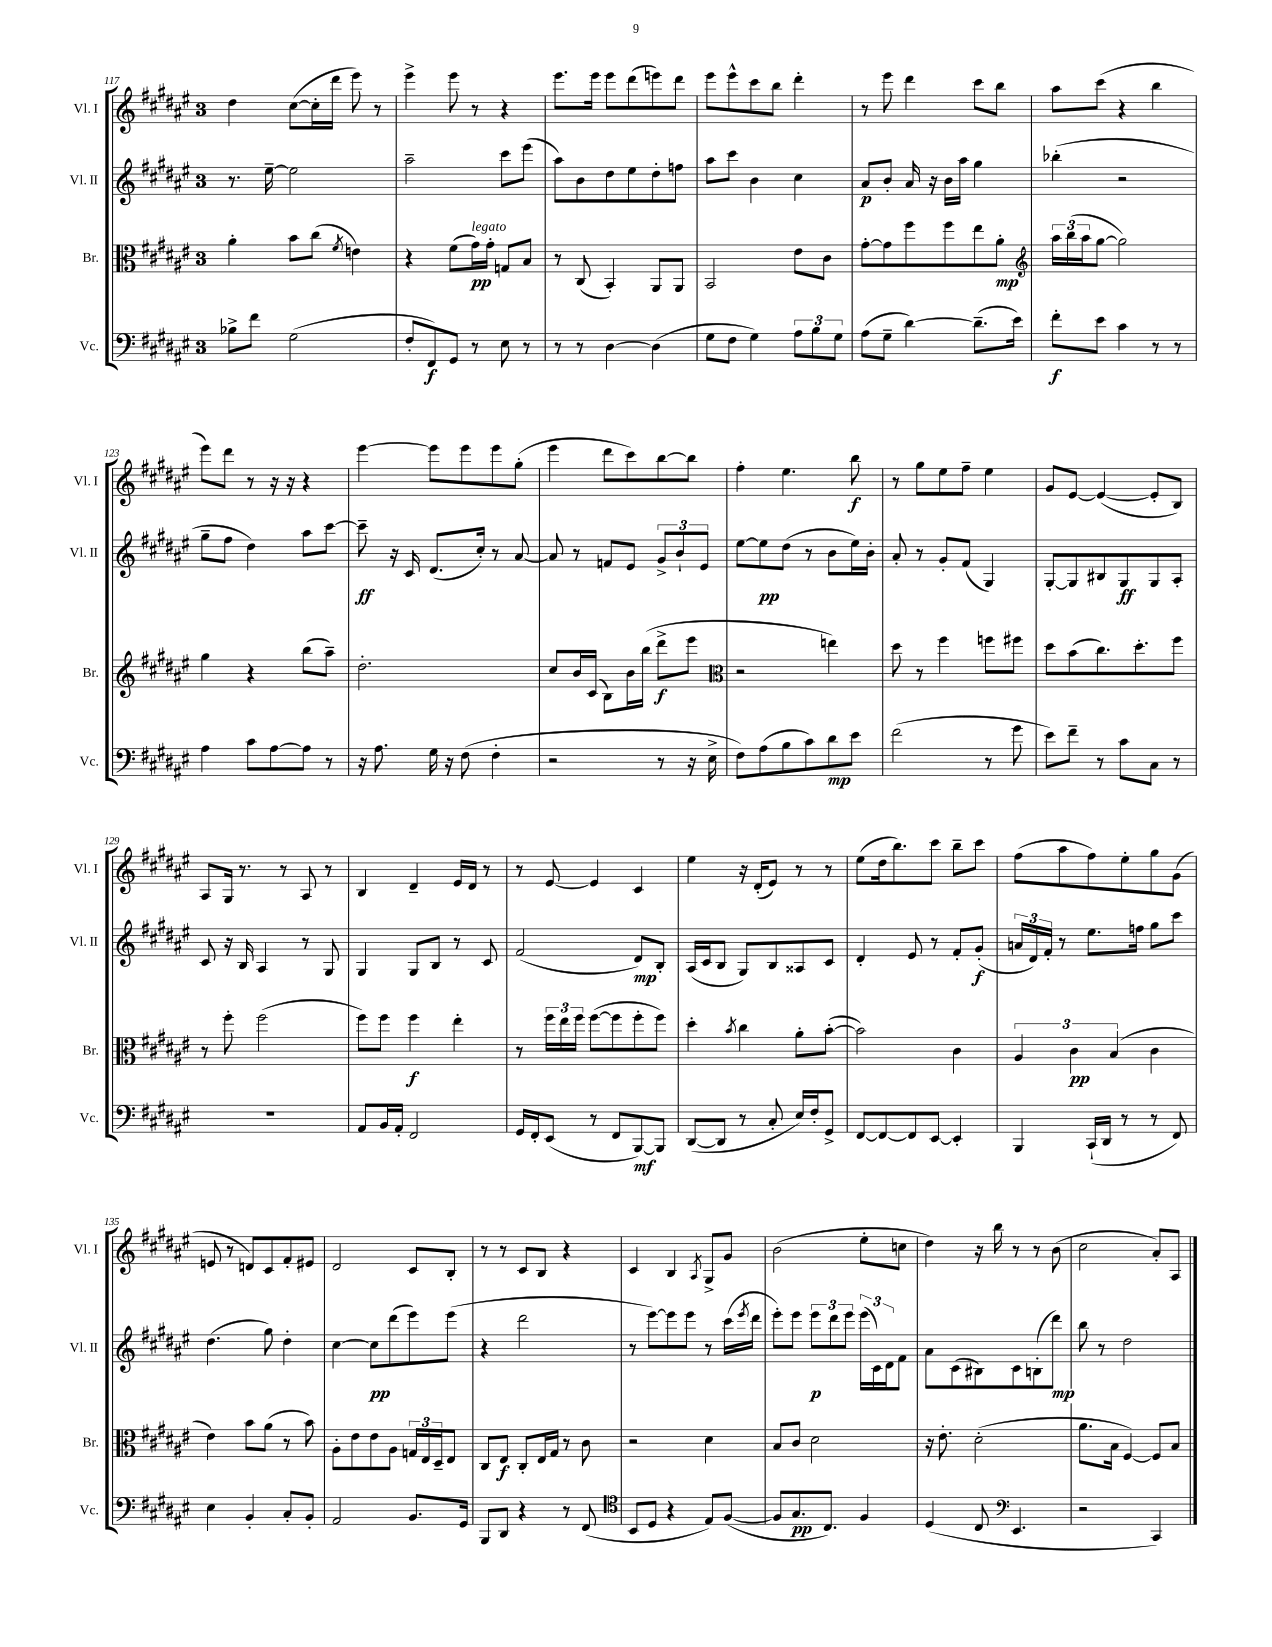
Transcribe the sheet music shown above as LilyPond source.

<<
\new StaffGroup <<
\new Staff = "s0" \with { instrumentName = "Vl. I" shortInstrumentName = "Vl. I" } {
    \clef treble \key fis \major \once \override Staff.TimeSignature.style = #'single-digit \time 3/4
    dis''4 cis''8~( cis''16-. dis'''16 eis'''8) r8 |
    eis'''4-> eis'''8 r8 r4 |
    eis'''8. eis'''16 eis'''8 dis'''8( e'''8) dis'''8 |
    eis'''8 eis'''8-^ cis'''8 b''8 dis'''4-. |
    r8 eis'''8 dis'''4 cis'''8 b''8 |
    ais''8 cis'''8( r4 b''4 |
    eis'''8) dis'''8 r8 r16 r16 r4 |
    eis'''4~ eis'''8 eis'''8 eis'''8 gis''8-.( |
    eis'''4 dis'''8 cis'''8) b''8~ b''8 |
    fis''4-. eis''4. b''8\f |
    r8 gis''8 eis''8 fis''8-- eis''4 |
    gis'8 eis'8~ eis'4~( eis'8-. b8) |
    ais8 gis16 r8. r8 ais8 r8 |
    b4 dis'4-- eis'16 dis'16 r8 |
    r8 eis'8~ eis'4 cis'4 |
    eis''4 r16 dis'16-.( eis'8) r8 r8 |
    eis''8( dis''16 b''8.) cis'''8 b''8-- cis'''8 |
    fis''8( ais''8 fis''8) eis''8-. gis''8 gis'8( |
    e'8 r8 d'8) cis'8 fis'8-. eis'8 |
    dis'2 cis'8 b8-. |
    r8 r8 cis'8 b8 r4 |
    cis'4 b4 \acciaccatura { ais8 } gis8-> gis'8 |
    b'2( eis''8-. c''8 |
    dis''4) r16 b''16 r8 r8 b'8( |
    cis''2 ais'8-.) ais8 \bar "|." |
}
\new Staff = "s1" \with { instrumentName = "Vl. II" shortInstrumentName = "Vl. II" } {
    \clef treble \key fis \major \once \override Staff.TimeSignature.style = #'single-digit \time 3/4
    r8. eis''16~-- eis''2 |
    ais''2-- cis'''8 eis'''8( |
    ais''8) b'8 dis''8 eis''8 dis''8-. f''8 |
    ais''8 cis'''8 b'4 cis''4 |
    ais'8\p b'8-. ais'16 r16 b'16 ais''16 gis''4 |
    bes''4-.( r2 |
    gis''8-- fis''8 dis''4) ais''8 cis'''8~ |
    cis'''8--\ff r16 cis'16 dis'8.( cis''16-.) r8 ais'8~ |
    ais'8 r8 f'8 eis'8 \tuplet 3/2 { gis'8-> b'8-! eis'8 } |
    eis''8~ eis''8\pp dis''8( r8 b'8 eis''16) b'16-. |
    ais'8-. r8 gis'8-. fis'8( gis4) |
    gis8~-. gis8 bis8 gis8\ff gis8 ais8-. |
    cis'8 r16 b16 ais4 r8 gis8 |
    gis4 gis8 b8 r8 cis'8 |
    fis'2( dis'8\mp) b8-. |
    ais16( cis'16 b8 gis8) b8 aisis8 cis'8 |
    dis'4-. eis'8 r8 fis'8-. gis'8-.\f( |
    \tuplet 3/2 { a'16 dis'16) fis'16-. } r8 eis''8. f''16 gis''8 cis'''8 |
    dis''4.( gis''8) dis''4-. |
    cis''4~ cis''8\pp dis'''8( eis'''8) eis'''8( |
    r4 dis'''2 |
    r8 eis'''8~) eis'''8 eis'''8 r8 cis'''16( \acciaccatura { eis'''8 } dis'''16 |
    eis'''8-.) eis'''8 \tuplet 3/2 { eis'''8\p dis'''8 eis'''8 } \tuplet 3/2 { eis'''16( cis'16) dis'16 } fis'8 |
    ais'8 cis'8( bis8) cis'8 b8-.( dis'''8\mp) |
    b''8 r8 dis''2 \bar "|." |
}
\new Staff = "s2" \with { instrumentName = "Br." shortInstrumentName = "Br." } {
    \clef alto \key fis \major \once \override Staff.TimeSignature.style = #'single-digit \time 3/4
    ais'4-. b'8 cis''8( \acciaccatura { fis'8 } e'4) |
    r4 fis'8( gis'16\pp^\markup { \italic "legato" }) gis'16-. g8 b8 |
    r8 cis8( b,4-.) ais,8 ais,8 |
    b,2 eis'8 cis'8 |
    gis'8~-. gis'8 fis''8 fis''8 eis''8 ais'8-.\mp |
    \clef treble \tuplet 3/2 { ais''16 b''16( ais''16 } gis''8~ gis''2) |
    gis''4 r4 b''8( ais''8--) |
    dis''2.-. |
    cis''8 b'16 cis'16( b8) b'16 b''16( dis'''8->\f eis'''8 |
    \clef alto r2 e''4) |
    dis''8 r8 fis''4 f''8 fis''8 |
    dis''8 b'8( cis''8.) dis''8.-. fis''8 |
    r8 fis''8-. fis''2( |
    fis''8) fis''8 fis''4\f eis''4-. |
    r8 \tuplet 3/2 { fis''16 eis''16 fis''16 } fis''8~( fis''8 fis''8-. fis''8) |
    dis''4-. \acciaccatura { b'8 } cis''4 ais'8-. b'8~-.( |
    b'2) cis'4 |
    \tuplet 3/2 { ais4 cis'4\pp b4( } cis'4 |
    eis'4) b'8 ais'8( r8 b'8) |
    ais8-. eis'8 eis'8 ais8 \tuplet 3/2 { g16 eis16 dis16-- } eis8 |
    cis8 eis8\f cis8-. eis16 gis16 r8 cis'8 |
    r2 dis'4 |
    b8 cis'8 dis'2 |
    r16 eis'8.-. dis'2-.( |
    ais'8. b16 fis4~) fis8 b8 \bar "|." |
}
\new Staff = "s3" \with { instrumentName = "Vc." shortInstrumentName = "Vc." } {
    \clef bass \key fis \major \once \override Staff.TimeSignature.style = #'single-digit \time 3/4
    bes8-> fis'8 gis2( |
    fis8-. fis,8\f) gis,8 r8 eis8 r8 |
    r8 r8 dis4~ dis4( |
    gis8 fis8 gis4) \tuplet 3/2 { ais8 b8 gis8 } |
    ais8( gis8-- dis'4~) dis'8.--( eis'16) |
    fis'8-.\f eis'8 cis'4 r8 r8 |
    ais4 cis'8 ais8~ ais8 r8 |
    r16 ais8. gis16 r16 fis8( fis4-. |
    r2 r8 r16 eis16-> |
    fis8) ais8( b8 cis'8) dis'8\mp eis'8 |
    fis'2( r8 gis'8 |
    eis'8) fis'8-- r8 cis'8 cis8 r8 |
    R2. |
    ais,8 b,16 ais,16-. fis,2 |
    gis,16 fis,16-. eis,8( r8 fis,8 b,,8~\mf) b,,8 |
    dis,8~( dis,8 r8 cis8-. eis16) fis16-. gis,8-> |
    fis,8~ fis,8~ fis,8 eis,8~ eis,4-. |
    b,,4 cis,16-!( dis,16 r8 r8 fis,8) |
    eis4 b,4-. cis8-. b,8-. |
    ais,2 b,8. gis,16 |
    b,,8 dis,8 r4 r8 fis,8( |
    \clef tenor b,8 dis8 r4 eis8) fis8~( |
    fis8 gis8.\pp cis8.) fis4 |
    dis4( cis8 \clef bass eis,4. |
    r2 cis,4) \bar "|." |
}
>>
>>
\layout { \context { \Score currentBarNumber = #117 } }
